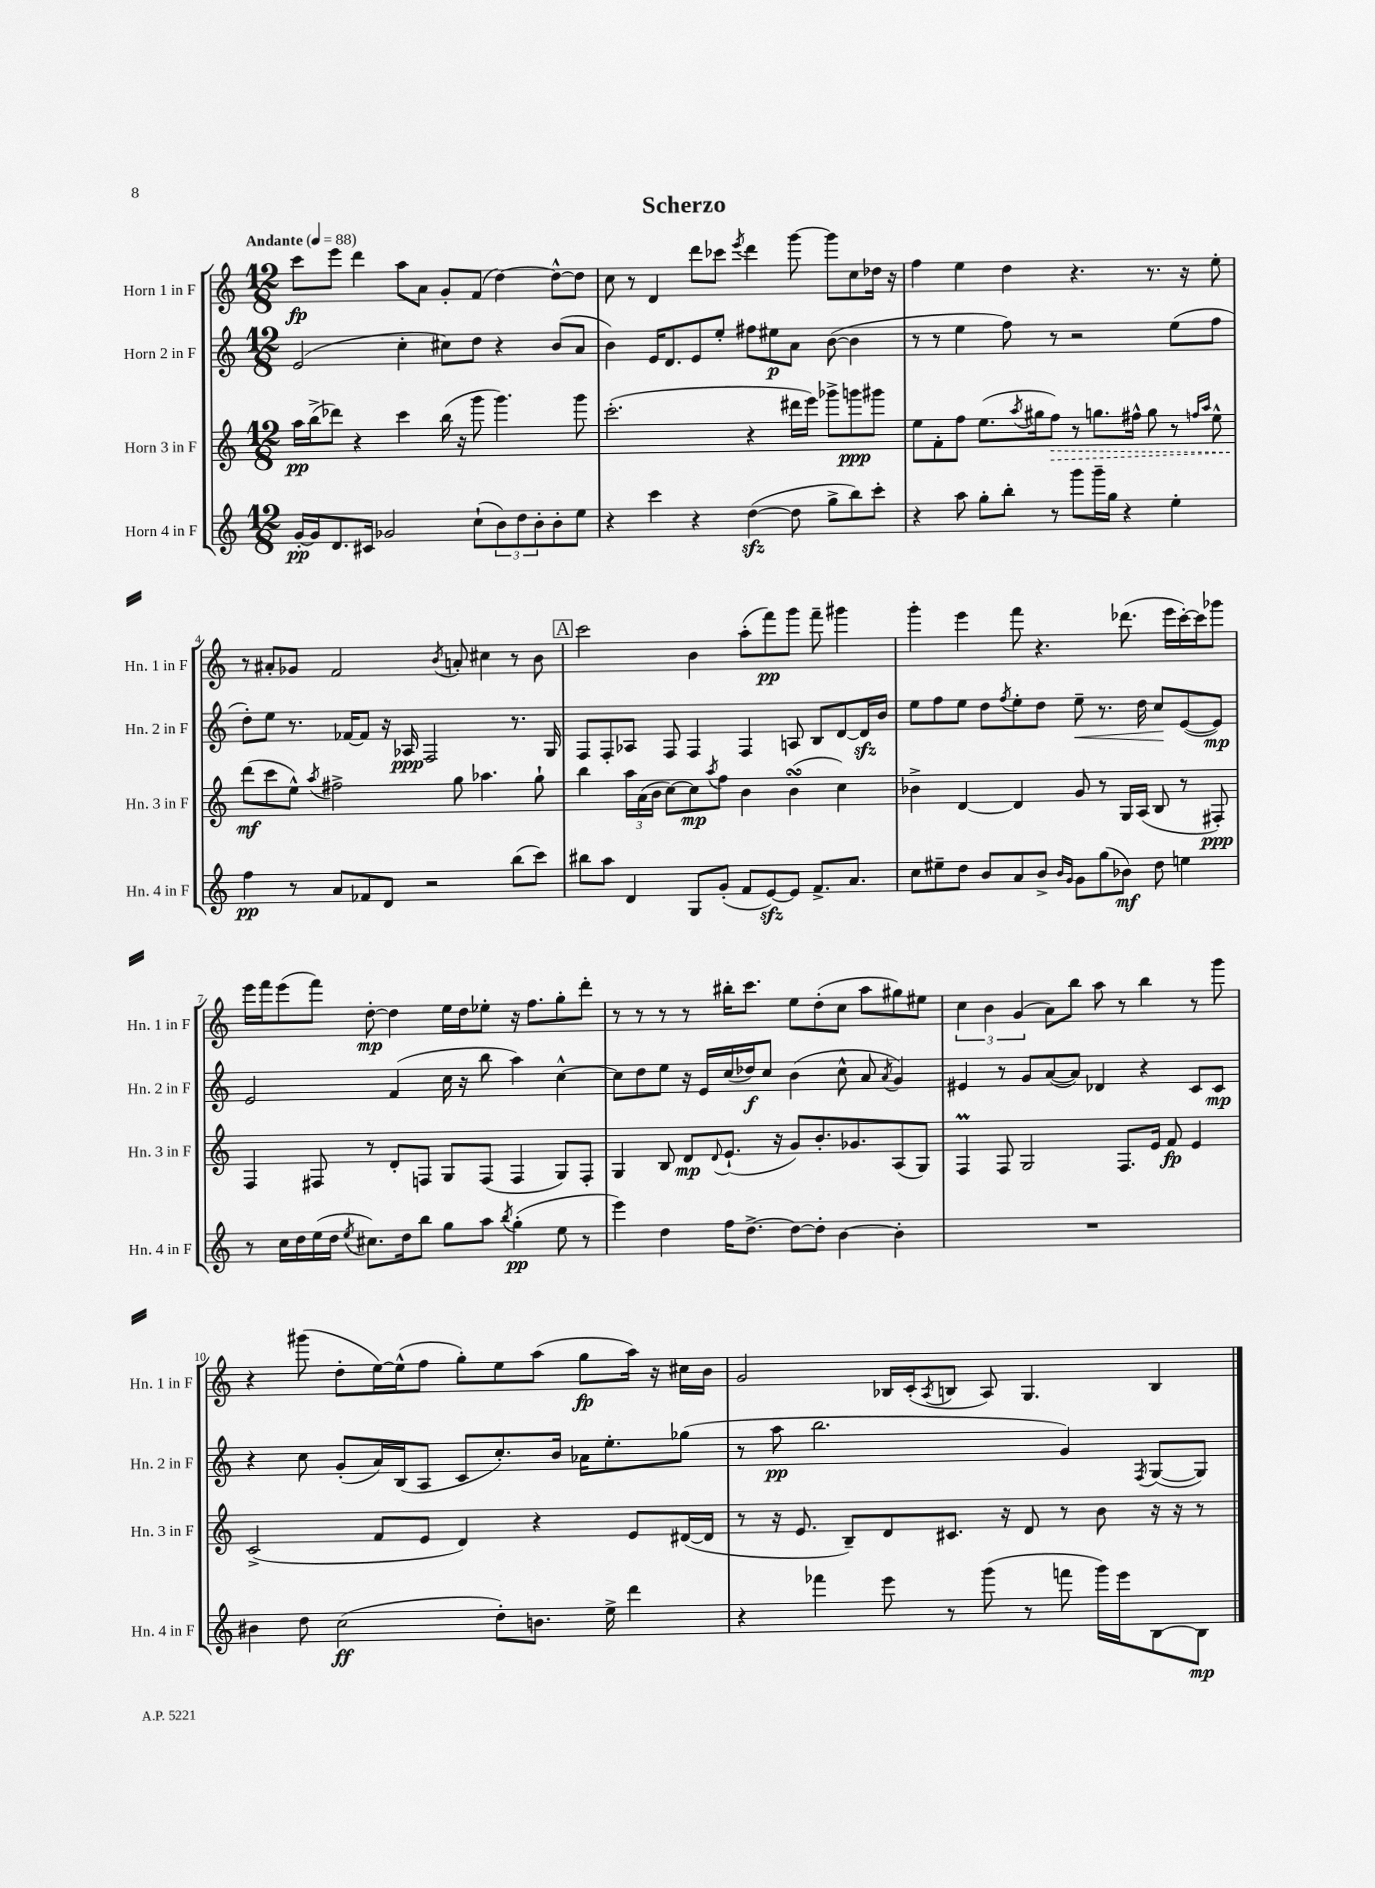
\header { title = "Scherzo" }
<<
\new StaffGroup <<
\new Staff = "s0" \with { instrumentName = "Horn 1 in F" shortInstrumentName = "Hn. 1 in F" } {
    \clef treble \key c \major \numericTimeSignature \time 12/8 \tempo "Andante" 4 = 88
    c'''8\fp e'''8 d'''4 a''8 a'8 g'8-. f'8( d''4~) d''8~-^ d''8 |
    c''8 r8 d'4 d'''8 ces'''8 \acciaccatura { e'''8 } d'''4 g'''8~ g'''8 c''8 des''16 r16 |
    f''4 e''4 d''4 r4. r8. r16 e''8-. |
    r8 ais'8-. ges'8 f'2 \acciaccatura { b'8 } a'8-. cis''4 r8 b'8 |
    \mark \markup { \box "A" } c'''2 b'4 a''8-.( f'''8\pp) g'''8 f'''8-- gis'''4 |
    g'''4-. e'''4 f'''8 r4. des'''8.( e'''16 c'''16~-.) c'''16 ges'''8 |
    e'''16 f'''16 e'''8( f'''8) d''8~-.\mp d''4 e''16 d''16 ees''8-. r16 f''8. g''8-. d'''8-. |
    r8 r8 r8 r8 bis''16-. c'''8. e''8 d''8-.( c''8 a''8 gis''8) eis''8 |
    \tuplet 3/2 { c''4 b'4 g'4( } a'8) b''8 a''8 r8 b''4 r8 g'''8 |
    r4 gis'''8( d''8-. e''16~) e''16-^( f''8 g''8-.) e''8 a''8( g''8\fp a''16) r16 cis''16 b'16 |
    g'2 bes16 c'16-.( \acciaccatura { a8 } b8 a8) g4. b4 \bar "|." |
}
\new Staff = "s1" \with { instrumentName = "Horn 2 in F" shortInstrumentName = "Hn. 2 in F" } {
    \clef treble \key c \major \numericTimeSignature \time 12/8
    e'2( c''4-. cis''8) d''8 r4 b'8( a'8 |
    b'4) e'16 d'8. e'8 e''8-. fis''8 eis''8\p a'8 b'8~( b'4 |
    r8 r8 e''4 f''8) r8 r2 e''8( f''8 |
    d''8-.) e''8 r8. fes'16~ fes'8 r16 aes16\ppp f2 r8. g16 |
    \mark \markup { \box "A" } f8 f8-. aes8 f8 f4 f4 a8 b8 d'8~ d'16\sfz b'16 |
    e''8 f''8 e''8 d''8 \acciaccatura { f''8 } e''8-. d''8 e''8--\< r8. d''16 c''8\! e'8~( e'8\mp) |
    e'2 f'4( c''16 r16 b''8 a''4) c''4~-^ |
    c''8 d''8 e''8 r16 e'16 c''16( des''16\f) c''8 b'4( c''8-^ a'8 \acciaccatura { a'8 } g'4) |
    eis'4 r8 g'8 a'8~( a'8) des'4 r4 c'8 c'8\mp |
    r4 c''8 g'8-.( a'16) b16( a8 c'8 c''8.-.) b'16 aes'16 e''8.-. ges''8( |
    r8 a''8\pp b''2. g'4) \acciaccatura { f8 } g8~( g8) \bar "|." |
}
\new Staff = "s2" \with { instrumentName = "Horn 3 in F" shortInstrumentName = "Hn. 3 in F" } {
    \clef treble \key c \major \numericTimeSignature \time 12/8
    a''16\pp b''16->( des'''8) r4 c'''4 b''16( r16 g'''8 g'''4.) g'''8 |
    c'''2.-.( r4 dis'''16 e'''16) ges'''8-> g'''8\ppp gis'''8 |
    e''8 f'8-. f''8 e''8.( \acciaccatura { a''8 } gis''16 \once \override Hairpin.style = #'dashed-line f''8\>) r8 g''8. fis''16-^ g''8 r8 \grace { f''16 a''16 } e''8-^ |
    d'''8\mf\!( c'''8 e''8-^) \acciaccatura { a''8 } fis''2-> g''8 aes''4. g''8-! |
    \mark \markup { \box "A" } b''4 \tuplet 3/2 { a''16 a'16( b'16 } c''8~) c''8\mp \acciaccatura { a''8 } f''8 b'4 b'4\turn( c''4) |
    bes'4-> d'4~ d'4 g'8 r8 g16 a16( b8 r8 fis8-.\ppp) |
    f4 fis8 r8 d'8-. f8 g8 f8( f4 g8) f8-. |
    g4 b8 d'8\mp \appoggiatura { d'8 } e'8.-!( r16 g'8) b'8.-. ges'8. a8( g8) |
    f4\prall f8 g2 f8. e'16 f'8\fp e'4 |
    c'2->( f'8 e'8 d'4) r4 e'8 dis'16~( dis'16 |
    r8 r16 e'8. b8--) d'8 cis'8. r16 d'8 r8 b'8 r16 r16 r8 \bar "|." |
}
\new Staff = "s3" \with { instrumentName = "Horn 4 in F" shortInstrumentName = "Hn. 4 in F" } {
    \clef treble \key c \major \numericTimeSignature \time 12/8
    g'16~-.\pp g'16 d'8. cis'16 ges'2 c''8-!( \tuplet 3/2 { b'8) d''8 b'8-. } b'8-. e''8 |
    r4 c'''4 r4 d''4~\sfz( d''8 g''8-> b''8) c'''8-. |
    r4 a''8 g''8-. b''8-. r8 g'''8 g'''16-- g''16 r4 e''4-. |
    f''4\pp r8 a'8 fes'8 d'8 r2 b''8( c'''8) |
    \mark \markup { \box "A" } bis''8 a''8 d'4 g8 g'8-.( f'8 e'8~\sfz) e'8 f'8.-> a'8. |
    c''8 eis''8-- d''8 b'8 a'8 b'8-> \grace { b'16 g'16 } g'8 g''8( bes'8\mf) d''8 e''4 |
    r8 c''16 d''16 e''16( d''16 \acciaccatura { e''8 } cis''8.) d''16 b''8 g''8 a''8 \acciaccatura { b''8 } g''4-.\pp( e''8 r8 |
    e'''4) d''4 f''16 d''8.~-> d''8~ d''8-. b'4~ b'4-. |
    R1. |
    bis'4 d''8 c''2\ff( d''8-.) b'8. e''16-> d'''4 |
    r4 fes'''4 e'''8 r8 g'''8( r8 f'''8 g'''16) e'''16 b8~ b8\mp \bar "|." |
}
>>
>>
